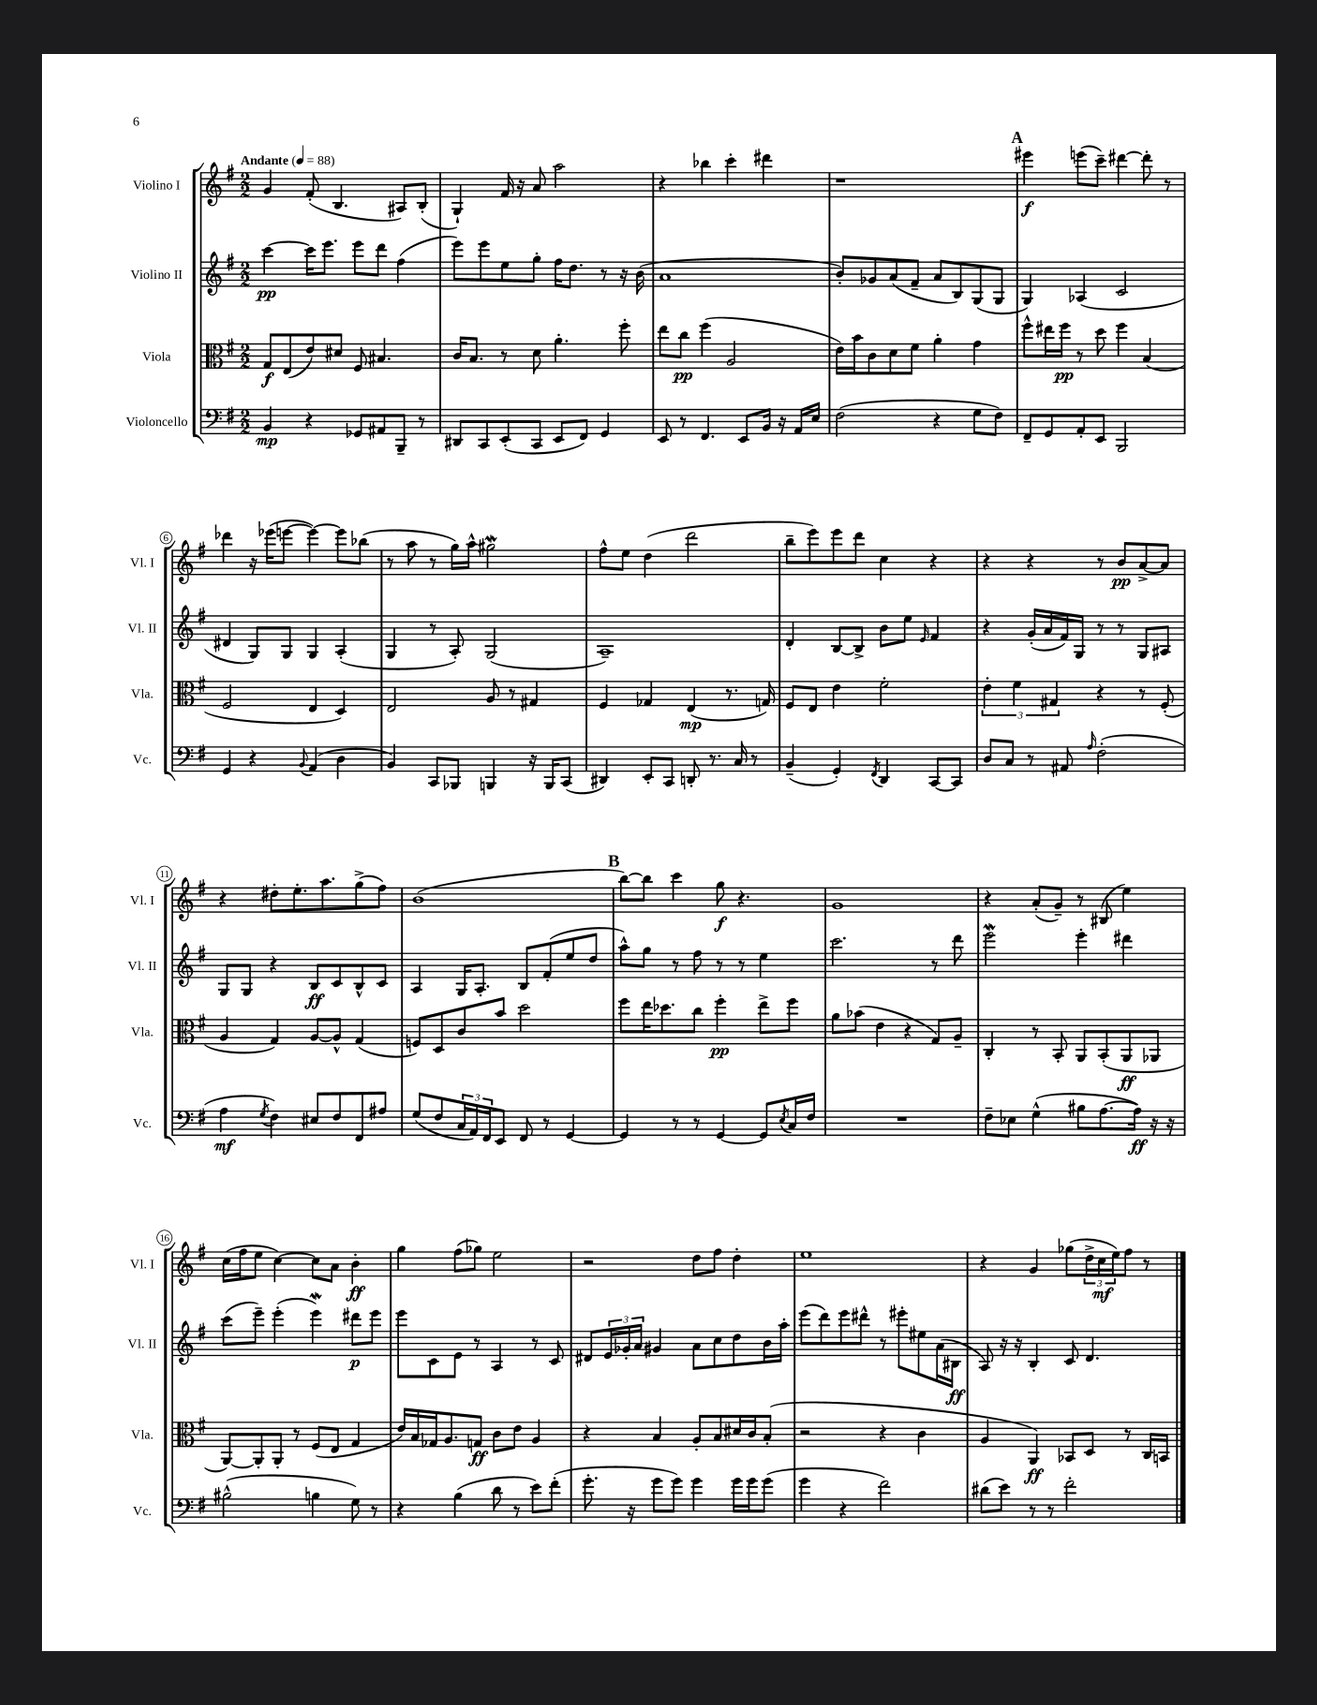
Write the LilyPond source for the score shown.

<<
\new StaffGroup <<
\new Staff = "s0" \with { instrumentName = "Violino I" shortInstrumentName = "Vl. I" } {
    \clef treble \key g \major \numericTimeSignature \time 2/2 \tempo "Andante" 4 = 88
    g'4 fis'8-.( b4. ais8) b8-.( |
    g4-!) fis'16 r16 a'8 a''2 |
    r4 bes''4 c'''4-. dis'''4 |
    r1 |
    \mark \markup { \bold "A" } eis'''4\f e'''8( c'''8--) dis'''4~ dis'''8-. r8 |
    des'''4 r16 ees'''16( e'''8~ e'''4~) e'''8 bes''8( |
    r8 a''8 r8 g''16) a''16-^ gis''2\mordent |
    fis''8-^ e''8 d''4( d'''2 |
    b''8-- e'''8) e'''8 d'''8 c''4 r4 |
    r4 r4 r8 b'8\pp a'8~-> a'8 |
    r4 dis''8-. e''8.-. a''8. g''8->( fis''8) |
    b'1( |
    \mark \markup { \bold "B" } b''8~) b''8 c'''4 g''8\f r4. |
    g'1 |
    r4 a'8-.( g'8--) r8 bis8( e''4) |
    c''16( fis''16 e''8 c''4~) c''8 a'8 b'4-.\ff |
    g''4 fis''8( ges''8) e''2 |
    r2 d''8 fis''8 d''4-. |
    e''1 |
    r4 g'4 ges''8( \tuplet 3/2 { d''16-> c''16\mf e''16) } fis''8 r8 \bar "|." |
}
\new Staff = "s1" \with { instrumentName = "Violino II" shortInstrumentName = "Vl. II" } {
    \clef treble \key g \major \numericTimeSignature \time 2/2
    c'''4~\pp c'''16 e'''8. e'''8 d'''8 fis''4( |
    e'''8) e'''8 e''8 g''8-. fis''16 d''8. r8 r16 b'16( |
    a'1 |
    b'8-.) ges'8 a'8( fis'8-- a'8 b8) g8( g8 |
    \mark \markup { \bold "A" } g4) aes4( c'2 |
    dis'4 g8) g8 g4 a4-.( |
    g4 r8 a8-.) g2( |
    a1--) |
    d'4-. b8~ b8-> b'8 e''8 \grace { e'16 } fis'4 |
    r4 g'16-.( a'16 fis'16) g16 r8 r8 g8 ais8 |
    g8 g8 r4 b8\ff c'8 b8-^ c'8 |
    a4 g16 a8.-. b8 fis'8-.( e''8 d''8 |
    \mark \markup { \bold "B" } a''8-^) g''8 r8 fis''8 r8 r8 e''4 |
    c'''2. r8 d'''8 |
    e'''2\mordent e'''4-. dis'''4 |
    c'''8( e'''8--) e'''4-.( e'''4\mordent) dis'''8\p e'''8 |
    e'''8 c'8 e'8 r8 a4 r8 c'8 |
    dis'8 \tuplet 3/2 { e'16 ges'16-. a'16 } gis'4 a'8 c''8 d''8 b'16 a''16-. |
    e'''8( d'''8) e'''8 dis'''8-^ r8 eis'''8-. eis''8 a'16( bis16\ff |
    a8) r16 r16 b4-. c'8 d'4. \bar "|." |
}
\new Staff = "s2" \with { instrumentName = "Viola" shortInstrumentName = "Vla." } {
    \clef alto \key g \major \numericTimeSignature \time 2/2
    g8\f e8( e'8) dis'8 fis8 bis4. |
    c'16 b8. r8 d'8 a'4.-. fis''8-. |
    e''8 c''8\pp fis''4( a2 |
    e'16) b'16 c'8 d'8 fis'8 a'4-. g'4 |
    \mark \markup { \bold "A" } fis''8-^ eis''16 fis''16\pp r8 d''8 fis''4 b4( |
    fis2 e4 d4) |
    e2 a8 r8 gis4 |
    fis4 ges4 e4\mp( r8. g16) |
    fis8 e8 e'4 fis'2-. |
    \tuplet 3/2 { e'4-. fis'4 gis4 } r4 r8 fis8-.( |
    a4 g4) a8~ a8-^ g4( |
    f8) d8 c'8 b'8 d''2 |
    \mark \markup { \bold "B" } fis''8 e''16 des''8. c''8 fis''4-.\pp e''8-> fis''8 |
    a'8 bes'8( e'4 r4 g8) a8-- |
    c4-. r8 b,8-. a,8 b,8-.( a,8\ff aes,8 |
    a,8~) a,8-. a,8-. r8 fis8( e8 g4 |
    e'16) b16 ges16 a8. g8\ff c'8 e'8 a4 |
    r4 b4 a8-. b8 dis'16 c'16 b8-.( |
    r2 r4 c'4 |
    a4 a,4\ff) bes,8 d8 r8 c16 b,16 \bar "|." |
}
\new Staff = "s3" \with { instrumentName = "Violoncello" shortInstrumentName = "Vc." } {
    \clef bass \key g \major \numericTimeSignature \time 2/2
    b,4\mp r4 ges,8 ais,8 b,,8-- r8 |
    dis,8 c,8 e,8-.( c,8 e,8 fis,8) g,4 |
    e,8 r8 fis,4. e,8 b,16 r16 a,16 e16 |
    fis2( r4 g8 fis8) |
    \mark \markup { \bold "A" } fis,8-- g,8 a,8-. e,8 b,,2 |
    g,4 r4 \appoggiatura { b,8 } a,4( d4 |
    b,4) c,8 bes,,8 b,,4 r16 b,,16 c,8( |
    dis,4) e,8-. c,8 d,8-. r8. c16 r8 |
    b,4--( g,4-.) \acciaccatura { fis,8 } d,4 c,8~ c,8 |
    d8 c8 r8 ais,8 \grace { a16 } fis2-.( |
    a4\mf \acciaccatura { g8 } fis4) eis8 fis8 fis,8 ais8 |
    g8( fis8 \tuplet 3/2 { c16 a,16) fis,16 } e,8 fis,8 r8 g,4~ |
    \mark \markup { \bold "B" } g,4 r8 r8 g,4~ g,8 \acciaccatura { e8 } c16 fis16 |
    R1 |
    fis8-- ees8 g4-^( bis8 a8.~ a16\ff) r16 r16 |
    bis2-^( b4 g8) r8 |
    r4 b4( d'8 r8 e'8) fis'8-.( |
    g'8.-. r16 g'8 g'8) g'4 g'16 g'16 g'8( |
    g'4 r4 fis'2) |
    dis'8( e'8) r8 r8 fis'2-. \bar "|." |
}
>>
>>
\layout { \context { \Score \override BarNumber.stencil = #(make-stencil-circler 0.1 0.3 ly:text-interface::print) } }
